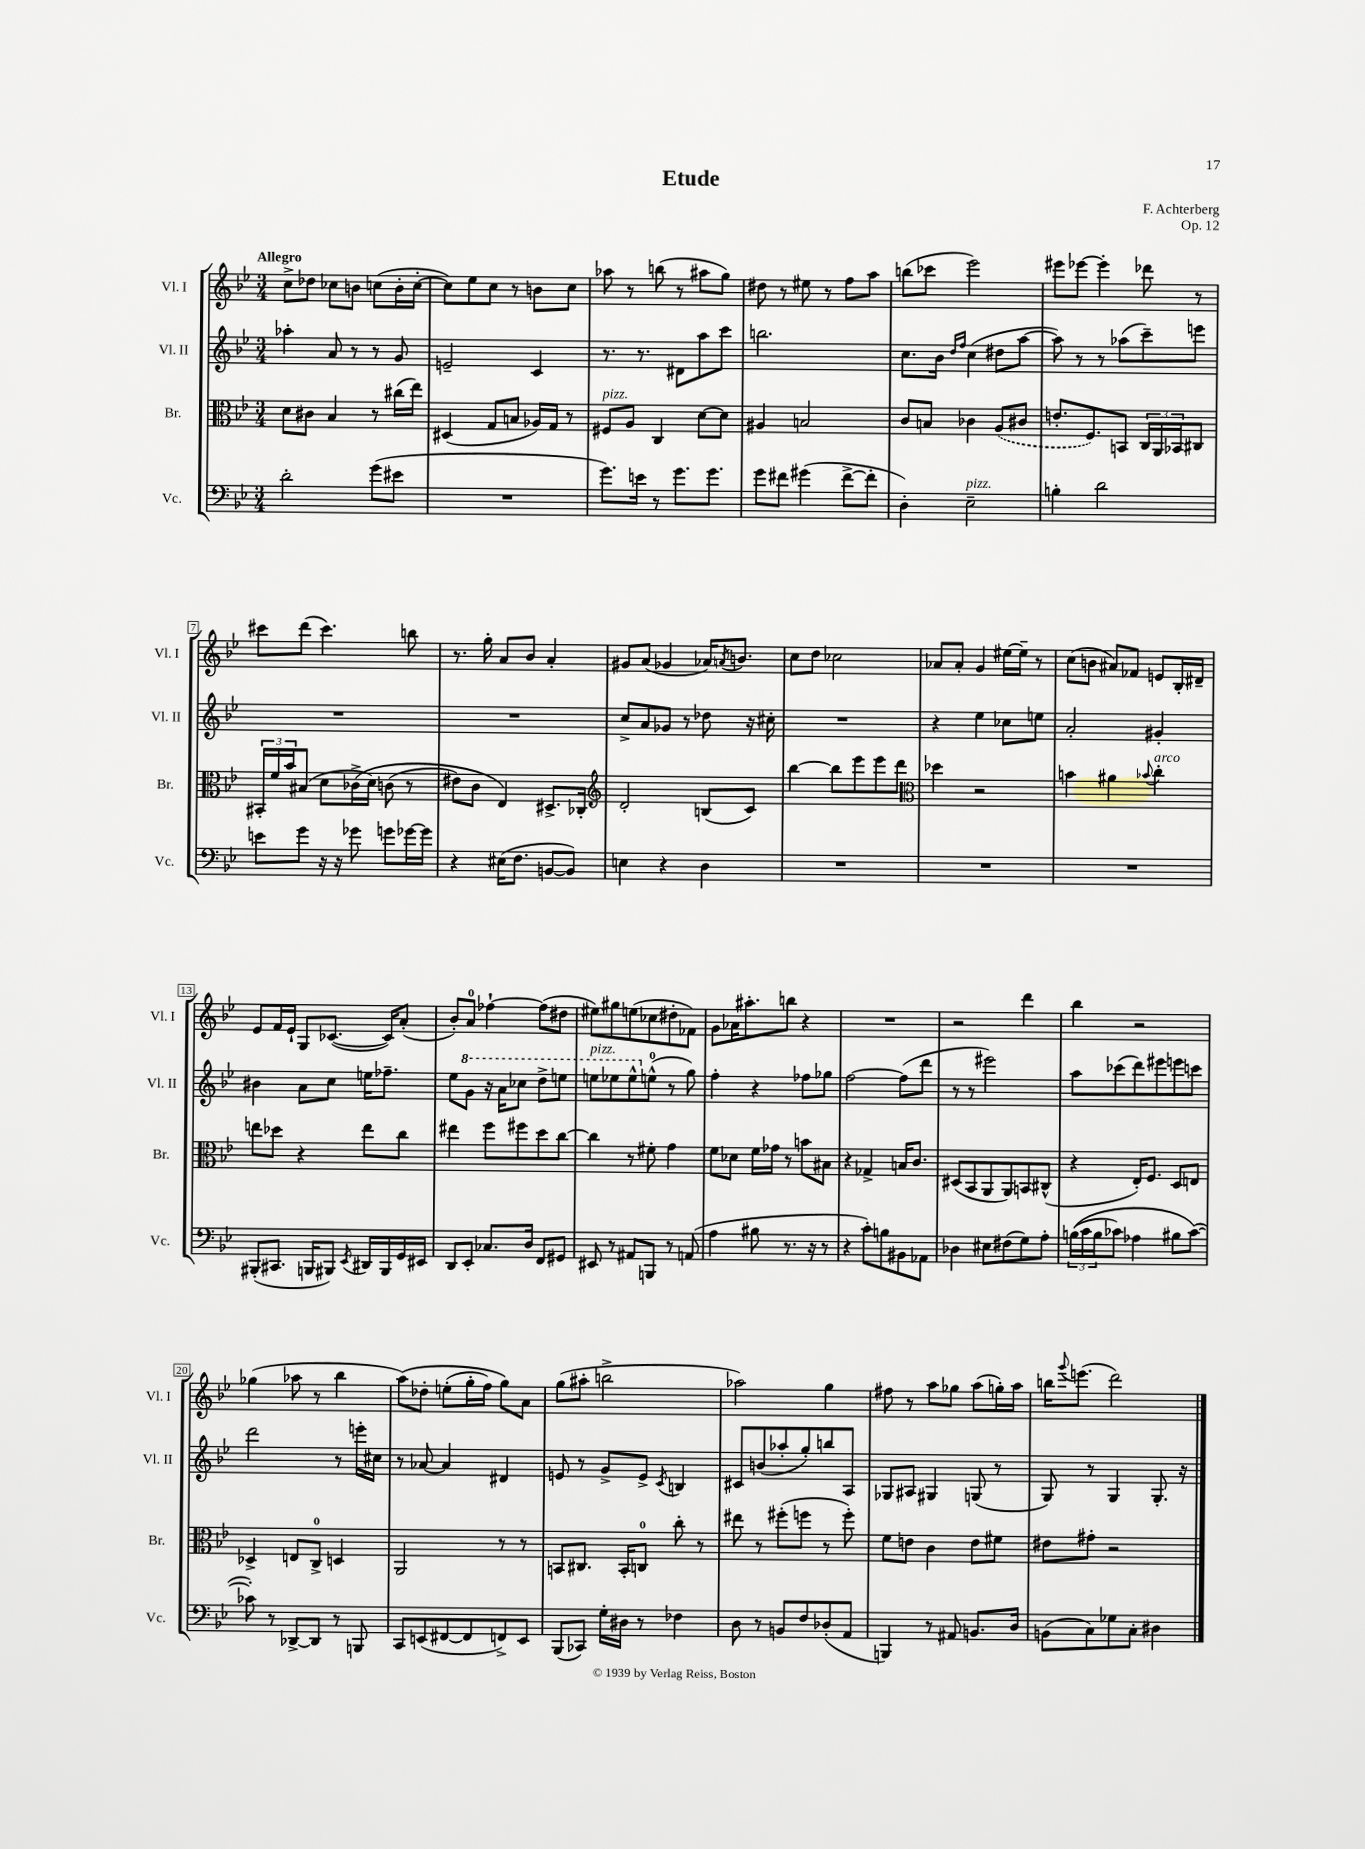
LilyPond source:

\header { title = "Etude" composer = "F. Achterberg" opus = "Op. 12" }
<<
\new StaffGroup <<
\new Staff = "s0" \with { instrumentName = "Vl. I" shortInstrumentName = "Vl. I" } {
    \clef treble \key bes \major \numericTimeSignature \time 3/4 \tempo "Allegro"
    c''8-> des''8 ces''8 b'8 c''8( b'16-. c''16~-. |
    c''8) ees''8 c''8 r8 b'8 c''8 |
    aes''8 r8 b''8( r8 ais''8 g''8) |
    dis''8 r8 eis''8 r8 f''8 a''8 |
    b''8( ces'''8 ees'''2) |
    eis'''8 ees'''8~ ees'''4-. des'''8 r8 |
    cis'''8 d'''8( cis'''4.) b''8 |
    r8. g''16-. a'8 bes'8 a'4-. |
    gis'8 a'8( ges'4 aes'16) \acciaccatura { a'8 } b'8. |
    c''8 d''8 ces''2 |
    aes'8 aes'8-. g'4 eis''16~ eis''16-- r8 |
    c''8( b'8 ais'8) fes'8 e'8 bes16-. dis'16-- |
    ees'8 f'16 ees'16-! g8 ces'8.~( ces'16) a'8-.( |
    bes'8-.) a'8-0 fes''4~-! fes''8( dis''8 |
    eis''8) gis''8 e''8( ces''8 dis''8-. fes'8) |
    g'8 aes'16 ais''8.-. b''8 r4 |
    R2. |
    r2 d'''4 |
    bes''4 r2 |
    ges''4( aes''8 r8 bes''4 |
    a''8)\( des''8-. e''8-.( g''16-. f''16) g''8\) a'8 |
    g''8( ais''8-. b''2-> |
    aes''2) g''4 |
    fis''8 r8 a''8 ges''8 a''8( g''16-.) a''16 |
    b''16 \appoggiatura { g'''8 } e'''8.( d'''2) \bar "|." |
}
\new Staff = "s1" \with { instrumentName = "Vl. II" shortInstrumentName = "Vl. II" } {
    \clef treble \key bes \major \numericTimeSignature \time 3/4
    aes''4-. a'8 r8 r8 g'8 |
    e'2-- c'4 |
    r8. r8. dis'8 a''8 c'''8 |
    b''2. |
    c''8. bes'16 \grace { d''16 f''16 } c''4( dis''8 a''8~ |
    a''8) r8 r8 aes''8( c'''8--) e'''8 |
    R2. |
    R2. |
    c''8-> a'8 ges'8 r8 des''8 r16 cis''16-. |
    R2. |
    r4 ees''4 ces''8 e''8 |
    a'2-. gis'4-. |
    bis'4 a'8 c''8 e''16 fes''8.-- |
    ees''8 \ottava #1 g''8 r16 a''16 ces'''8 d'''8-> e'''8 |
    e'''8^\markup { \italic "pizz." } ees'''8 ees'''8-^ \ottava #0 e''8-0-^( r8 g''8) |
    f''4-. r4 fes''8 ges''8 |
    f''2~ f''8( d'''8 |
    r8 r8 eis'''2) |
    a''8 ces'''8( d'''8) eis'''8 e'''8 c'''8 |
    d'''2 r8 e'''16-. cis''16 |
    r8 aes'8~ aes'4 dis'4 |
    e'8 r8 g'8-> e'8-> \acciaccatura { c'8 } b4 |
    cis'8 b'8( aes''8-. g''8-.) b''8 a8 |
    ges8 ais8 gis4 g8( r8 |
    g8) r8 g4 g8.-. r16 \bar "|." |
}
\new Staff = "s2" \with { instrumentName = "Br." shortInstrumentName = "Br." } {
    \clef alto \key bes \major \numericTimeSignature \time 3/4
    d'8 cis'8 bes4 r8 cis''16( ees''16) |
    dis4( g8 b8 aes16) g16 r8 |
    fis8^\markup { \italic "pizz." } a8 c4 d'8~ d'8 |
    ais4 b2 |
    c'8 b8 ces'4 \once \slurDashed a8( cis'8 |
    e'8.-. f8.) b,8 \tuplet 3/2 { c16 a,16 bes,16 } cis8 |
    \tuplet 3/2 { bis,16-. f'16 bes'16 } bis8( d'8 ces'16->\( d'16) c'8( r8 |
    eis'8) c'8 ees4\) dis8.-> ces16-. |
    \clef treble d'2-. b8( c'8) |
    bes''4~ bes''8 ees'''8 ees'''8 d'''8 |
    \clef alto des''4 r2 |
    b'4 ais'4 \appoggiatura { bes'8 } c''4-.^\markup { \italic "arco" } |
    e''8 des''8 r4 e''8 c''8 |
    eis''4 f''8 fis''8 d''8 c''8~ |
    c''4 r8 fis'8-. g'4 |
    f'8 des'8 f'16 ges'16 r8 b'8 bis8 |
    r4 ges4-> b16 c'8. |
    dis8( bes,8 a,8 a,8) b,8 cis8-^( |
    r4 ees16-.) f8. d8 e8 |
    des4-> e8 c8-0-> d4 |
    a,2 r8 r8 |
    b,8 cis8. b,16-. c8-0 c''8-. r8 |
    eis''8 r8 fis''8-.( f''8 r8 f''8-.) |
    f'8 e'8 c'4 e'8 fis'8 |
    eis'8 gis'8-. r2 \bar "|." |
}
\new Staff = "s3" \with { instrumentName = "Vc." shortInstrumentName = "Vc." } {
    \clef bass \key bes \major \numericTimeSignature \time 3/4
    d'2-. g'8( eis'8 |
    R2. |
    g'8.) e'16 r8 g'8. g'8. |
    g'8 fis'8 gis'4( fis'8~-> fis'8-. |
    d4-.) ees2--^\markup { \italic "pizz." } |
    b4-. d'2 |
    e'8 g'8 r16 r16 ges'8 g'8 ges'16~ ges'16 |
    r4 eis16( f8. b,8~ b,8) |
    e4 r4 d4 |
    R2. |
    R2. |
    R2. |
    bis,,8-.( cis,8. b,,16 bis,,8) \acciaccatura { ees,8 } dis,16 bis,,16 g,16 eis,16 |
    d,8 ees,8-. ces8. d16 f,8 gis,8 |
    eis,8 r8 ais,8 b,,8 r8 a,8( |
    a4 bis8 r8. r16 r8 |
    r4 c'8-.) b8 bis,8 aes,8 |
    des4 eis8 fis8( g8) a8-. |
    \tuplet 3/2 { b16(\( c'16 b16 } ces'8) aes4 bis8 ces'8~(\) |
    ces'8-.) r8 des,8~-> des,8 r8 b,,8 |
    c,8 e,8( fis,8~ fis,8 f,8->) e,8 |
    bes,,8( ces,8) g16-. dis16 r8 fes4 |
    d8 r8 b,8 f8 des8-.( a,8 |
    b,,4) r8 ais,8 b,8. d16 |
    b,8( c8) ges8 c8-. dis4 \bar "|." |
}
>>
>>
\layout { \context { \Score \override BarNumber.stencil = #(make-stencil-boxer 0.1 0.3 ly:text-interface::print) } }
